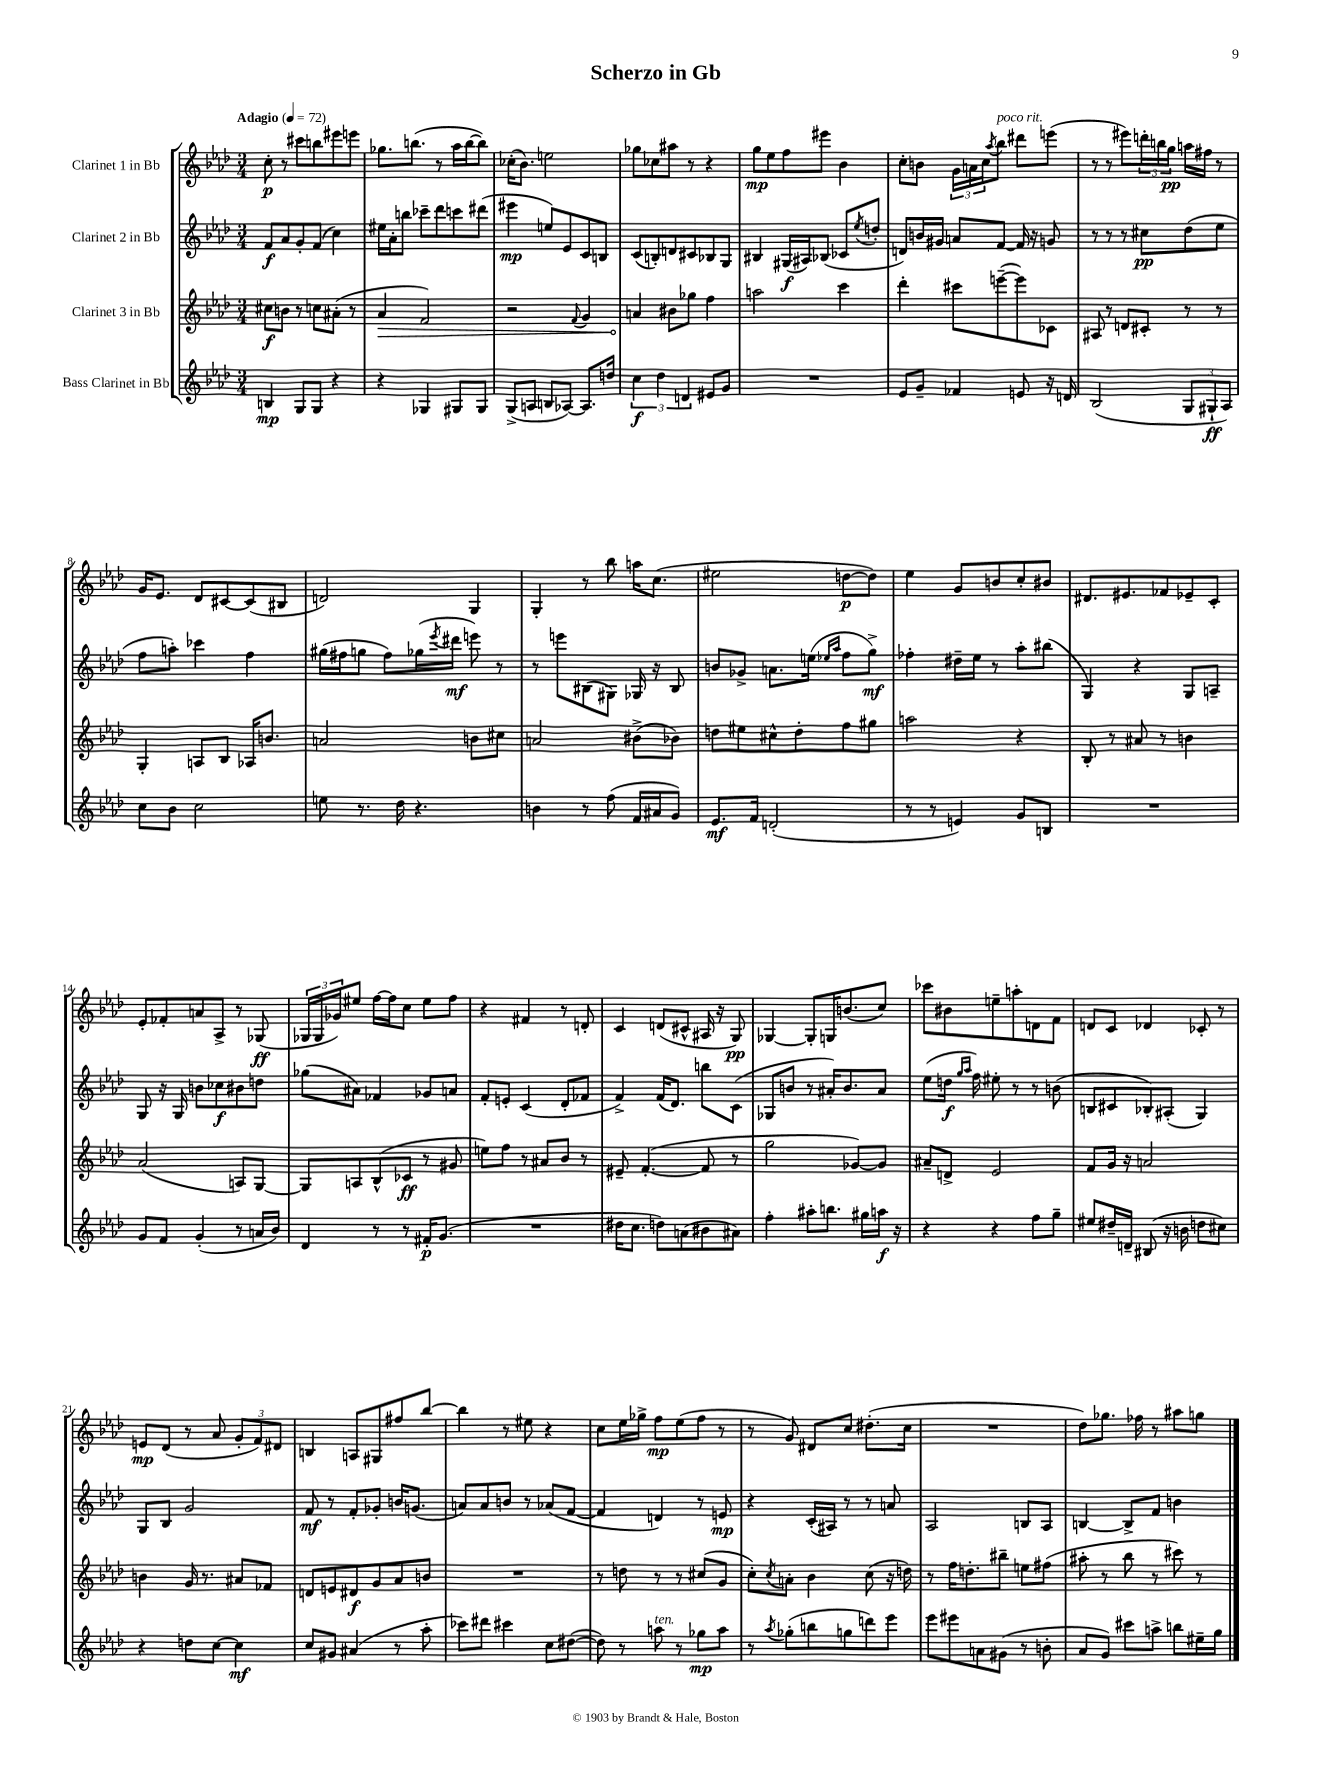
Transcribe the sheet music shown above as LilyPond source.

\header { title = "Scherzo in Gb" }
<<
\new StaffGroup <<
\new Staff = "s0" \with { instrumentName = "Clarinet 1 in Bb" } {
    \clef treble \key aes \major \numericTimeSignature \time 3/4 \tempo "Adagio" 4 = 72
    c''8-.\p r8 cis'''8 b''8 eis'''8 e'''8 |
    ges''8. b''8.( r8 aes''16 b''16~ b''8) |
    ces''16-.( bes'8.) e''2 |
    ges''8 ces''8 ais''8 r8 r4 |
    g''8\mp ees''8 f''8 eis'''8 bes'4 |
    c''8-. b'8 \tuplet 3/2 { g'16 a'16 c''16 } \acciaccatura { aes''8 } bes''8^\markup { \italic "poco rit." } dis'''8 e'''8( |
    r8 r8 eis'''8) \tuplet 3/2 { d'''16-. b''16 g''16\pp } a''16 fis''16 r8 |
    g'16 ees'8. des'8 cis'8~ cis'8( bis8 |
    d'2) g4 |
    g4-. r8 bes''8 a''16 c''8.( |
    eis''2 d''8~\p d''8) |
    ees''4 g'8 b'8 c''8-. bis'8 |
    dis'8. eis'8. fes'8 ees'8-- c'8-. |
    ees'8-. fes'8-. a'8 aes8-> r8 ges8\ff( |
    \tuplet 3/2 { ges16 ges16 ges'16) } eis''8 f''16~ f''16 c''8 eis''8 f''8 |
    r4 fis'4 r8 d'8-. |
    c'4 d'8( cis'8-^ ais16 r16 g8\pp) |
    ges4~ ges8-. g16 b'8.( c''8) |
    ces'''8 bis'8 e''8-- a''8-. d'8 f'8 |
    d'8 c'8 des'4 ces'8-. r8 |
    e'8\mp des'8( r8 aes'8 \tuplet 3/2 { g'8-. f'8) dis'8 } |
    b4 a8 gis8 fis''8 bes''8~ |
    bes''4 r8 eis''8 r4 |
    c''8 ees''16 ges''16-> f''8\mp ees''8( f''8 r8 |
    r8 g'8) dis'8 c''8 dis''8.-.( c''16 |
    R2. |
    des''8) ges''8. fes''16 r8 ais''8 g''8 \bar "|." |
}
\new Staff = "s1" \with { instrumentName = "Clarinet 2 in Bb" } {
    \clef treble \key aes \major \numericTimeSignature \time 3/4
    f'8\f aes'8 g'8-. f'8( c''4) |
    eis''16 aes'16-. b''8 ces'''8-- des'''8 c'''8 dis'''8( |
    eis'''4\mp e''8) ees'8 c'8 b8 |
    c'8( b8-.) d'8 cis'8 bes8 g8 |
    bis4 gis16\f( ais16) bes8( ces'8 \acciaccatura { ees''8 } d''8-. |
    d'8) b'16 gis'16 a'8 f'8~ f'16 r16 g'8 |
    r8 r8 r8 cis''8\pp des''8( ees''8 |
    f''8 a''8-.) ces'''4 f''4 |
    gis''16( fis''16 g''8 fis''8) ges''16( \acciaccatura { ees'''8 } dis'''16\mf e'''8) r8 |
    r8 e'''8 bis8( gis8) ges16 r16 bis8 |
    b'8 ges'8-> a'8. e''16( \grace { ees''16 aes''16 } f''8 g''8->\mf) |
    fes''4-. dis''16-- ees''16 r8 aes''8-. bis''8( |
    g4) r4 g8 a8-- |
    g8 r16 g16 b'8 ces''8\f bis'8 d''8 |
    ges''8( ais'8) fes'4 ges'8 a'8 |
    f'8-. e'8-. c'4( des'8-. fes'8 |
    f'4->) f'16( des'8.) b''8 c'8( |
    ges8 b'8 r8 ais'16-.) b'8. ais'8 |
    ees''8( d''16\f \grace { g''16 aes''16 } f''16) eis''8-. r8 r8 b'8( |
    b8 cis'8 bes8-.) ais8-.( g4) |
    g8 bes8 g'2 |
    f'8\mf r8 f'8-. ges'8-. b'16 g'8.( |
    a'8) a'8 b'8 r8 aes'8( f'8~ |
    f'4 d'4) r8 e'8\mp |
    r4 c'16-.( ais16) r8 r8 a'8 |
    aes2 b8 aes8 |
    b4~ b8-> f'8 b'4 \bar "|." |
}
\new Staff = "s2" \with { instrumentName = "Clarinet 3 in Bb" } {
    \clef treble \key aes \major \numericTimeSignature \time 3/4
    cis''8\f b'8 r8 c''8 ais'8-.( r8 |
    \once \override Hairpin.circled-tip = ##t aes'4\> f'2) |
    r2 \appoggiatura { f'8 } g'4 |
    a'4\! bis'8 ges''8 f''4 |
    a''2 c'''4 |
    des'''4-. cis'''8 e'''8~--( e'''8) ces'8 |
    ais8 r8 d'8 cis'8-. r8 r8 |
    g4-. a8 bes8 aes16 b'8. |
    a'2 b'8 cis''8 |
    a'2 bis'8->( bes'8) |
    d''8 eis''8 cis''8-^ d''8-. f''8 gis''8 |
    a''2 r4 |
    bes8-. r8 ais'8 r8 b'4 |
    aes'2( a8) g8~ |
    g8 a8 bes8-^( ces'8\ff r8 gis'8 |
    e''8) f''8 r8 ais'8 bes'8 r8 |
    eis'8-- f'4.~-.( f'8 r8 |
    g''2 ges'8~) ges'8 |
    ais'8-- d'8-> ees'2 |
    f'8 g'16 r16 a'2 |
    b'4 g'16 r8. ais'8 fes'8 |
    d'8 e'8 dis'8\f g'8 aes'8 b'8 |
    R2. |
    r8 d''8 r8 r8 cis''8( g'8 |
    c''8-.) \acciaccatura { c''8 } a'8-. bes'4 c''8( r16 d''16) |
    r8 f''16 d''8.-. bis''8-- e''8 fis''8( |
    ais''8-. r8 bes''8 r8 cis'''8) r8 \bar "|." |
}
\new Staff = "s3" \with { instrumentName = "Bass Clarinet in Bb" } {
    \clef treble \key aes \major \numericTimeSignature \time 3/4
    b4\mp g8 g8 r4 |
    r4 ges4 gis8 gis8 |
    g8->( a8 b8 aes8~) aes8. d''16 |
    \tuplet 3/2 { c''4\f des''4 d'4 } eis'8 g'8 |
    R2. |
    ees'8 g'8-- fes'4 e'8 r16 d'16 |
    bes2( \tuplet 3/2 { g8 gis8-!\ff aes8) } |
    c''8 bes'8 c''2 |
    e''8 r8. des''16 r4. |
    b'4 r8 f''8( f'16 ais'16 g'8) |
    ees'8.\mf f'16 d'2-.( |
    r8 r8 e'4) g'8 b8 |
    R2. |
    g'8 f'8 g'4-.( r8 a'16 bes'16) |
    des'4 r8 r8 fis'16-.\p g'8.( |
    R2. |
    dis''16 c''8. d''8) a'8( bis'8 ais'8) |
    f''4-. ais''8-. b''8. gis''16 a''16\f r16 |
    r4 r4 f''8 g''8-- |
    eis''8 dis''16-- d'16-- bis8( r16 b'16 d''8 cis''8) |
    r4 d''8 c''8~ c''4\mf |
    c''8 gis'8 ais'4( r8 aes''8-. |
    ces'''8) dis'''8 cis'''4 c''8 dis''8~( |
    dis''8) r8 a''8^\markup { \italic "ten." } r8 ges''8\mp a''8 |
    r8 \acciaccatura { aes''8 } ges''8-.( b''8 g''8 d'''8) ees'''8 |
    ees'''8 eis'''8 a'8 gis'8( r8 b'8-. |
    aes'8 g'8) cis'''8 a''8-> b''8 eis''16-- g''16 \bar "|." |
}
>>
>>
